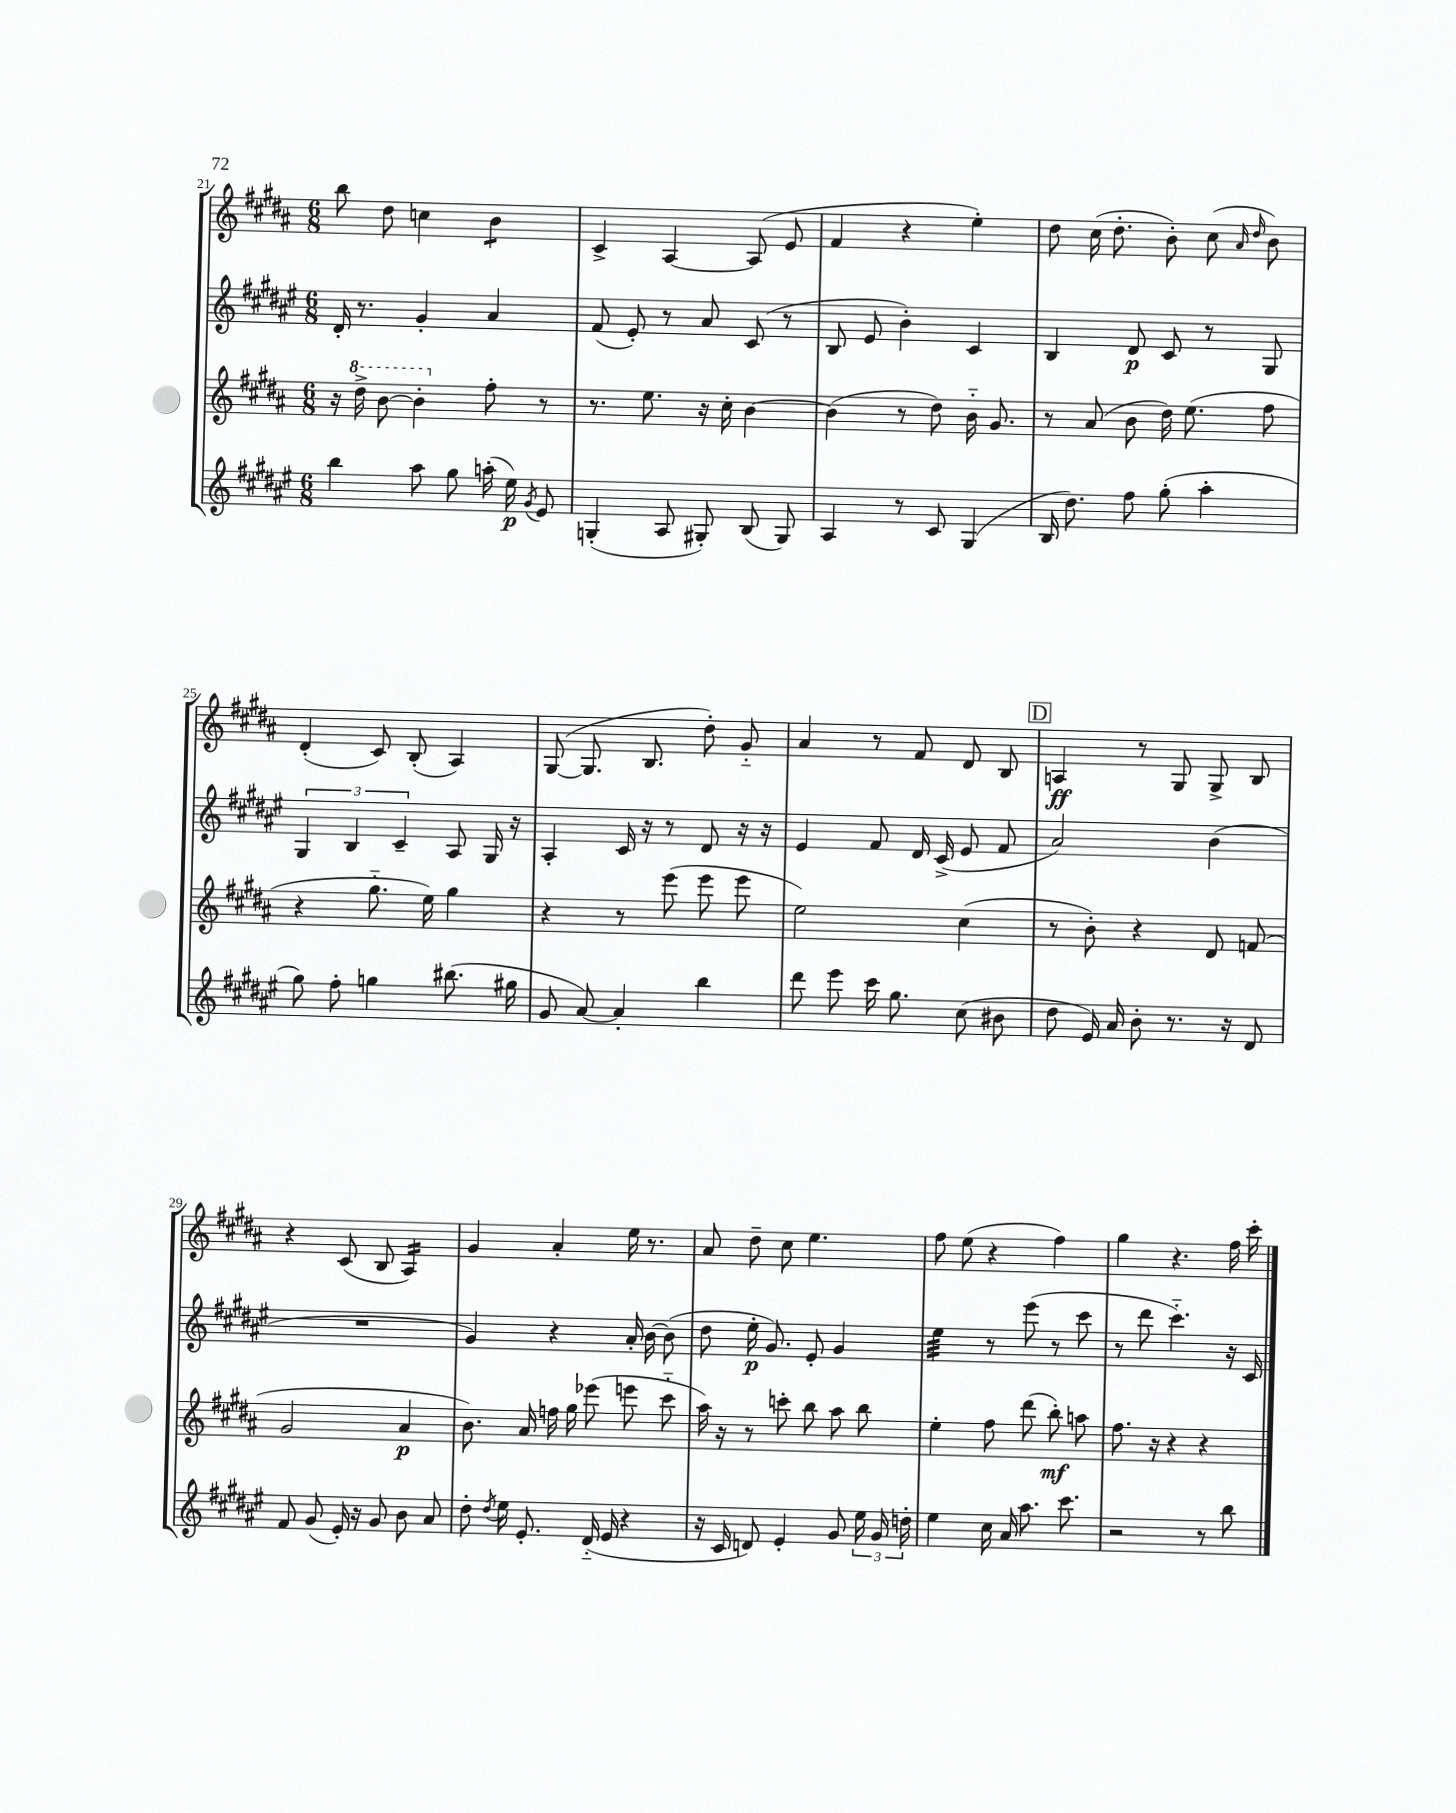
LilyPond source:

<<
\new StaffGroup <<
\new Staff = "s0" {
    \clef treble \key b \major \numericTimeSignature \time 6/8
    \autoBeamOff b''8 dis''8 c''4 b'4:8 |
    cis'4-> ais4~ ais8( e'8 |
    fis'4 r4 e''4-.) |
    dis''8 cis''16( dis''8.-. b'8-.) cis''8( \grace { ais'16 dis''16 } b'8) |
    dis'4-.( cis'8) b8-.( ais4) |
    gis8~( gis8. b8. dis''8-.) gis'8-_ |
    ais'4 r8 fis'8 dis'8 b8 |
    \mark \markup { \box "D" } a4\ff r8 gis8 gis8-> b8 |
    r4 cis'8( b8 ais4:16) |
    gis'4 ais'4-. e''16 r8. |
    ais'8 dis''8-- cis''8 e''4. |
    fis''8 e''8( r4 fis''4) |
    gis''4 r4. fis''16 cis'''16-. \bar "|." |
}
\new Staff = "s1" {
    \clef treble \key fis \major \numericTimeSignature \time 6/8
    \autoBeamOff dis'16-. r8. gis'4-. ais'4 |
    fis'8( eis'8-.) r8 ais'8 cis'8( r8 |
    b8 eis'8 b'4-.) cis'4 |
    b4 dis'8\p cis'8 r8 gis8 |
    \tuplet 3/2 { gis4 b4 cis'4-- } ais8 gis16 r16 |
    ais4-. cis'16 r16 r8 dis'8 r16 r16 |
    eis'4 fis'8 dis'16 cis'16->( eis'8 fis'8 |
    \mark \markup { \box "D" } ais'2) b'4( |
    R2. |
    gis'4) r4 ais'16-. b'16~ b'8( |
    dis''8 eis''16-.\p gis'8.) eis'8-. gis'4 |
    eis''4:32 r8 eis'''8( r8 cis'''8 |
    r8 dis'''8 cis'''4.-_) r16 cis'16 \bar "|." |
}
\new Staff = "s2" {
    \clef treble \key b \major \numericTimeSignature \time 6/8
    \autoBeamOff r16 \ottava #1 dis'''16-> b''8~ b''4-. \ottava #0 fis''8-. r8 |
    r8. e''8. r16 cis''16-. b'4~ |
    b'4( r8 dis''8) b'16-_ gis'8. |
    r8 ais'8( b'8 dis''16) e''8.( fis''8 |
    r4 gis''8.-_ e''16) gis''4 |
    r4 r8 e'''8( e'''8 e'''8 |
    e''2) cis''4( |
    \mark \markup { \box "D" } r8 b'8-.) r4 dis'8 f'8( |
    gis'2 ais'4\p |
    b'8.) ais'16 f''16 gis''16 ees'''8( e'''8 cis'''8-_ |
    ais''16) r16 r8 c'''8-. b''8 ais''8 b''8 |
    e''4-. fis''8 dis'''8( b''8-.\mf) a''8 |
    fis''8. r16 r4 r4 \bar "|." |
}
\new Staff = "s3" {
    \clef treble \key fis \major \numericTimeSignature \time 6/8
    \autoBeamOff b''4 ais''8 gis''8 a''16-.( eis''16\p) \acciaccatura { gis'8 } eis'8 |
    g4-.( ais8 gis8-.) b8( gis8) |
    ais4 r8 cis'8 gis4( |
    b16 dis''8.) fis''8 gis''8-.( ais''4-. |
    gis''8) fis''8-. g''4 bis''8.( gis''16 |
    gis'8 ais'8~) ais'4-. b''4 |
    dis'''8 eis'''8 cis'''16 gis''8. cis''8( bis'8 |
    \mark \markup { \box "D" } dis''8 eis'16) ais'16 b'8-. r8. r16 dis'8 |
    fis'8 gis'8( eis'16-.) r16 gis'8 b'8 ais'8 |
    dis''8-. \acciaccatura { dis''8 } eis''16 eis'8.-. dis'16-_( eis'16 r4 |
    r16 cis'16 d'8) eis'4-. gis'8 \tuplet 3/2 { eis''16 gis'16 d''16-. } |
    eis''4 cis''16 ais'16 ais''8. cis'''8. |
    r2 r8 b''8 \bar "|." |
}
>>
>>
\layout { \context { \Score currentBarNumber = #21 } }
